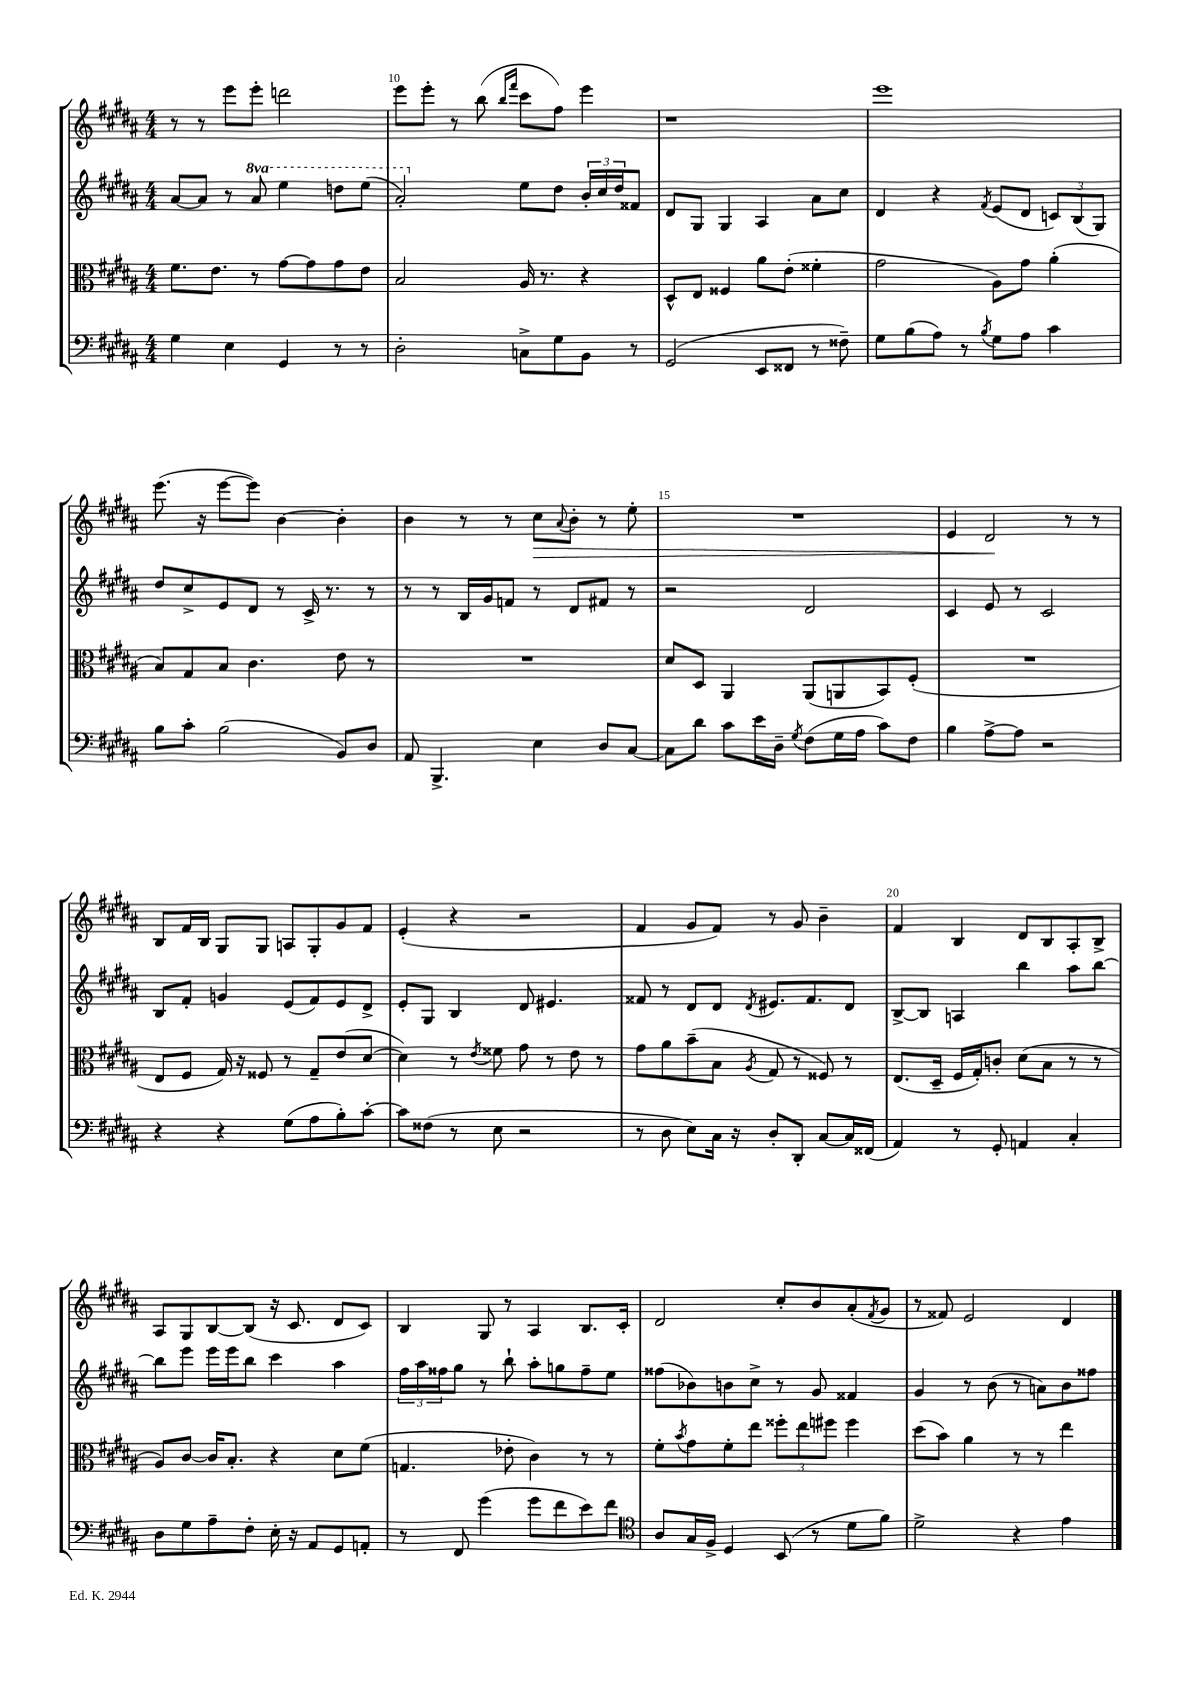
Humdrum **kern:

**kern	**kern	**kern	**kern	**dynam
*part4	*part3	*part2	*part1	*part1
*staff4	*staff3	*staff2	*staff1	*staff1
*clefF4	*clefC3	*clefG2	*clefG2	*
*k[f#c#g#d#a#]	*k[f#c#g#d#a#]	*k[f#c#g#d#a#]	*k[f#c#g#d#a#]	*
*M4/4	*M4/4	*M4/4	*M4/4	*
=9	=9	=9	=9	=9
4G#\	8.f#\L	[8a#/L	8r	.
.	.	8a#/J]	8r	.
.	8.e\J	.	.	.
4E\	.	8r	8eee\L	.
*	*	*8va	*	*
.	8r	8aa#/	8eee'\J	.
4GG#/	[8g#\L	4eee\	2dddn\	.
.	8g#\]	.	.	.
8r	8g#\	8dddn\L	.	.
8r	8e\J	(8eee\J	.	.
=10	=10	=10	=10	=10
2D#'\	2B/	2aa#'/)	8eee\L	.
.	.	.	8eee'\J	.
.	.	.	8r	.
.	.	.	(8bb\	.
.	.	.	16qqbb/LL	.
.	.	.	16qqfff#/JJ	.
*	*	*X8va	*	*
8Cn^\L	16A#/	8ee\L	8ccc#\L	.
.	8.r	.	.	.
8G#\	.	8dd#\J	8ff#\J)	.
8BB\J	4r	24b'/LL	4eee\	.
.	.	24cc#/	.	.
.	.	24dd#/J	.	.
8r	.	8f##X/J	.	.
=11	=11	=11	=11	=11
(2GG#/	8D#^^/L	8d#/L	1r	.
.	8E/J	8G#/J	.	.
.	4F##X/	4G#/	.	.
8EE/L	8a#\L	4A#/	.	.
8FF##X/J	(8e'\J	.	.	.
8r	4f##X'\	8a#\L	.	.
8F##X~\)	.	8cc#\J	.	.
=12	=12	=12	=12	=12
8G#\L	2g#\	4d#/	1eee	.
(8B\	.	.	.	.
8A#\J)	.	4r	.	.
8r	.	.	.	.
8qB/	.	8qf#/	.	.
8G#\L	8A#\L)	(8e/L	.	.
8A#\J	8g#\J	8d#/J	.	.
4c#\	(4a#'\	12cn/L)	.	.
.	.	(12B/	.	.
.	.	12G#/J)	.	.
!!LO:LB:g=z
=13	=13	=13	=13	=13
8B\L	8B/L)	8dd#/L	(8.eee\	.
8c#'\J	8G#/	8cc#^/	.	.
.	.	.	16r	.
(2B\	8B/J	8e/	[8eee\L	.
.	4.c#\	8d#/J	8eee\J])	.
.	.	8r	[4b\	.
.	.	16c#^/	.	.
.	.	8.r	.	.
8BB/L)	8e\	.	4b'\]	.
8D#/J	8r	8r	.	.
=14	=14	=14	=14	=14
8AA#/	1r	8r	4b\	.
4.BBB^/	.	8r	.	.
.	.	16B/LL	8r	.
.	.	16g#/J	.	.
.	.	8fn/J	8r	.
!	!	!	!	!LO:HP:b
4E\	.	8r	8cc#\L	>
.	.	.	8qqa#/	.
.	.	8d#/L	8b'\J	.
8D#/L	.	8f#X/J	8r	.
[8C#/J	.	8r	8ee'\	.
=15	=15	=15	=15	=15
8C#\L]	8d#/L	2r	1r	.
8d#\J	8D#/J	.	.	.
8c#\L	4AA#/	.	.	.
16e\L	.	.	.	.
16D#~\JJ	.	.	.	.
8qG#/	.	.	.	.
(8F#\L	(8AA#/L	2d#/	.	.
16G#\L	8AAn/	.	.	.
16A#\JJ	.	.	.	.
8c#\L)	8BB/)	.	.	.
8F#\J	(8F#'/J	.	.	.
=16	=16	=16	=16	=16
4B\	1r	4c#/	4e/	.
[8A#^\L	.	8e/	2d#/	.
8A#\J]	.	8r	.	.
2r	.	2c#/	.	.
.	.	.	8r	]
.	.	.	8r	.
!!LO:LB:g=z
=17	=17	=17	=17	=17
4r	8E/L	8B/L	8B/L	.
.	8F#/J	8f#'/J	16f#/L	.
.	.	.	16B/JJ	.
4r	16G#/)	4gn/	8G#/L	.
.	16r	.	.	.
.	8F##X/	.	8G#/J	.
(8G#\L	8r	(8e/L	8An/L	.
8A#\	8G#~/L	8f#/)	8G#'/	.
8B'\)	(8e/	8e/	8g#/	.
[8c#'\J	[8d#/J	8d#^/J	8f#/J	.
=18	=18	=18	=18	=18
8c#\L]	4d#\])	8e'/L	(4e'/	.
(8F##X\J	.	8G#/J	.	.
8r	8r	4B/	4r	.
.	8qe/	.	.	.
8E\	8f##X\	.	.	.
2r	8g#\	8d#/	2r	.
.	8r	4.e#X/	.	.
.	8e\	.	.	.
.	8r	.	.	.
=19	=19	=19	=19	=19
8r	8g#\L	8f##X/	4f#/	.
8D#\	8a#\	8r	.	.
8E\L)	(8b~\	8d#/L	8g#/L	.
16C#\Jk	8B\J	8d#/J	8f#/J)	.
16r	.	.	.	.
.	8qA#/	8qd#/	.	.
8D#'/L	8G#/	8.e#X/L	8r	.
8DD#'/J	8r	.	8g#/	.
.	.	8.f##/	.	.
[8C#/L	8F##X/)	.	4b~\	.
16C#/L]	8r	8d#/J	.	.
(16FF##X/JJ	.	.	.	.
=20	=20	=20	=20	=20
4AA#/)	(8.E/L	[8B^/L	4f#/	.
.	.	8B/J]	.	.
.	16D#~/Jk	.	.	.
8r	16F#/LL	4An/	4B/	.
.	16G#'/J)	.	.	.
8GG#'/	8cn'/J	.	.	.
4AAn/	(8d#\L	4bb\	8d#/L	.
.	8B\J	.	8B/	.
4C#'/	8r	8aa#\L	8A#'/	.
.	8r	[8bb\J	8B^/J	.
!!LO:LB:g=z
=21	=21	=21	=21	=21
8D#\L	8A#/L)	8bb\L]	8A#/L	.
8G#\	[8c#/J	8eee\J	8G#/	.
8A#~\	16c#/KL]	16eee\LL	[8B/	.
.	8.B'/J	16eee\J	.	.
8F#'\J	.	8bb\J	(8B/J]	.
16E'\	4r	4ccc#\	16r	.
16r	.	.	8.c#/	.
8AA#/L	.	.	.	.
8GG#/	8d#\L	4aa#\	8d#/L	.
8AAn'/J	(8f#\J	.	8c#/J)	.
=22	=22	=22	=22	=22
8r	4.Gn/	24ff#\LL	4B/	.
.	.	24aa#\	.	.
.	.	24ff##X\J	.	.
8FF#/	.	8gg#\J	.	.
(4g#\	.	8r	8G#/	.
.	8e-X'\	8bb`\	8r	.
8g#\L	4c#\)	8aa#'\L	4A#/	.
8f#\	.	8ggn\	.	.
8e\)	8r	8ff##~\	8.B/L	.
8f#\J	8r	8ee\J	.	.
.	.	.	16c#'/Jk	.
=23	=23	=23	=23	=23
*clefC4	*	*	*	*
8A#/L	8f#'\L	(8ff##X\L	2d#/	.
.	8qb/	.	.	.
16G#/L	8g#\	8b-X\)	.	.
16F#^/JJ	.	.	.	.
4D#/	8f#'\	8bn\	.	.
.	8ee\J	8cc#^\J	.	.
(8BB/	12ff##X'\L	8r	8cc#'/L	.
.	12ee\	.	.	.
8r	.	8g#/	8b/	.
.	12ff#X\J	.	.	.
8d#\L	4ff#\	4f##X/	(8a#'/	.
.	.	.	8qf#/	.
8f#\J)	.	.	8g#/J	.
=24	=24	=24	=24	=24
2d#^\	(8dd#\L	4g#/	8r	.
.	8b\J)	.	8f##X/)	.
.	4a#\	8r	2e/	.
.	.	(8b\	.	.
4r	8r	8r	.	.
.	8r	8an\L)	.	.
4e\	4ee\	8b\	4d#/	.
.	.	8ff##X\J	.	.
==	==	==	==	==
*-	*-	*-	*-	*-
